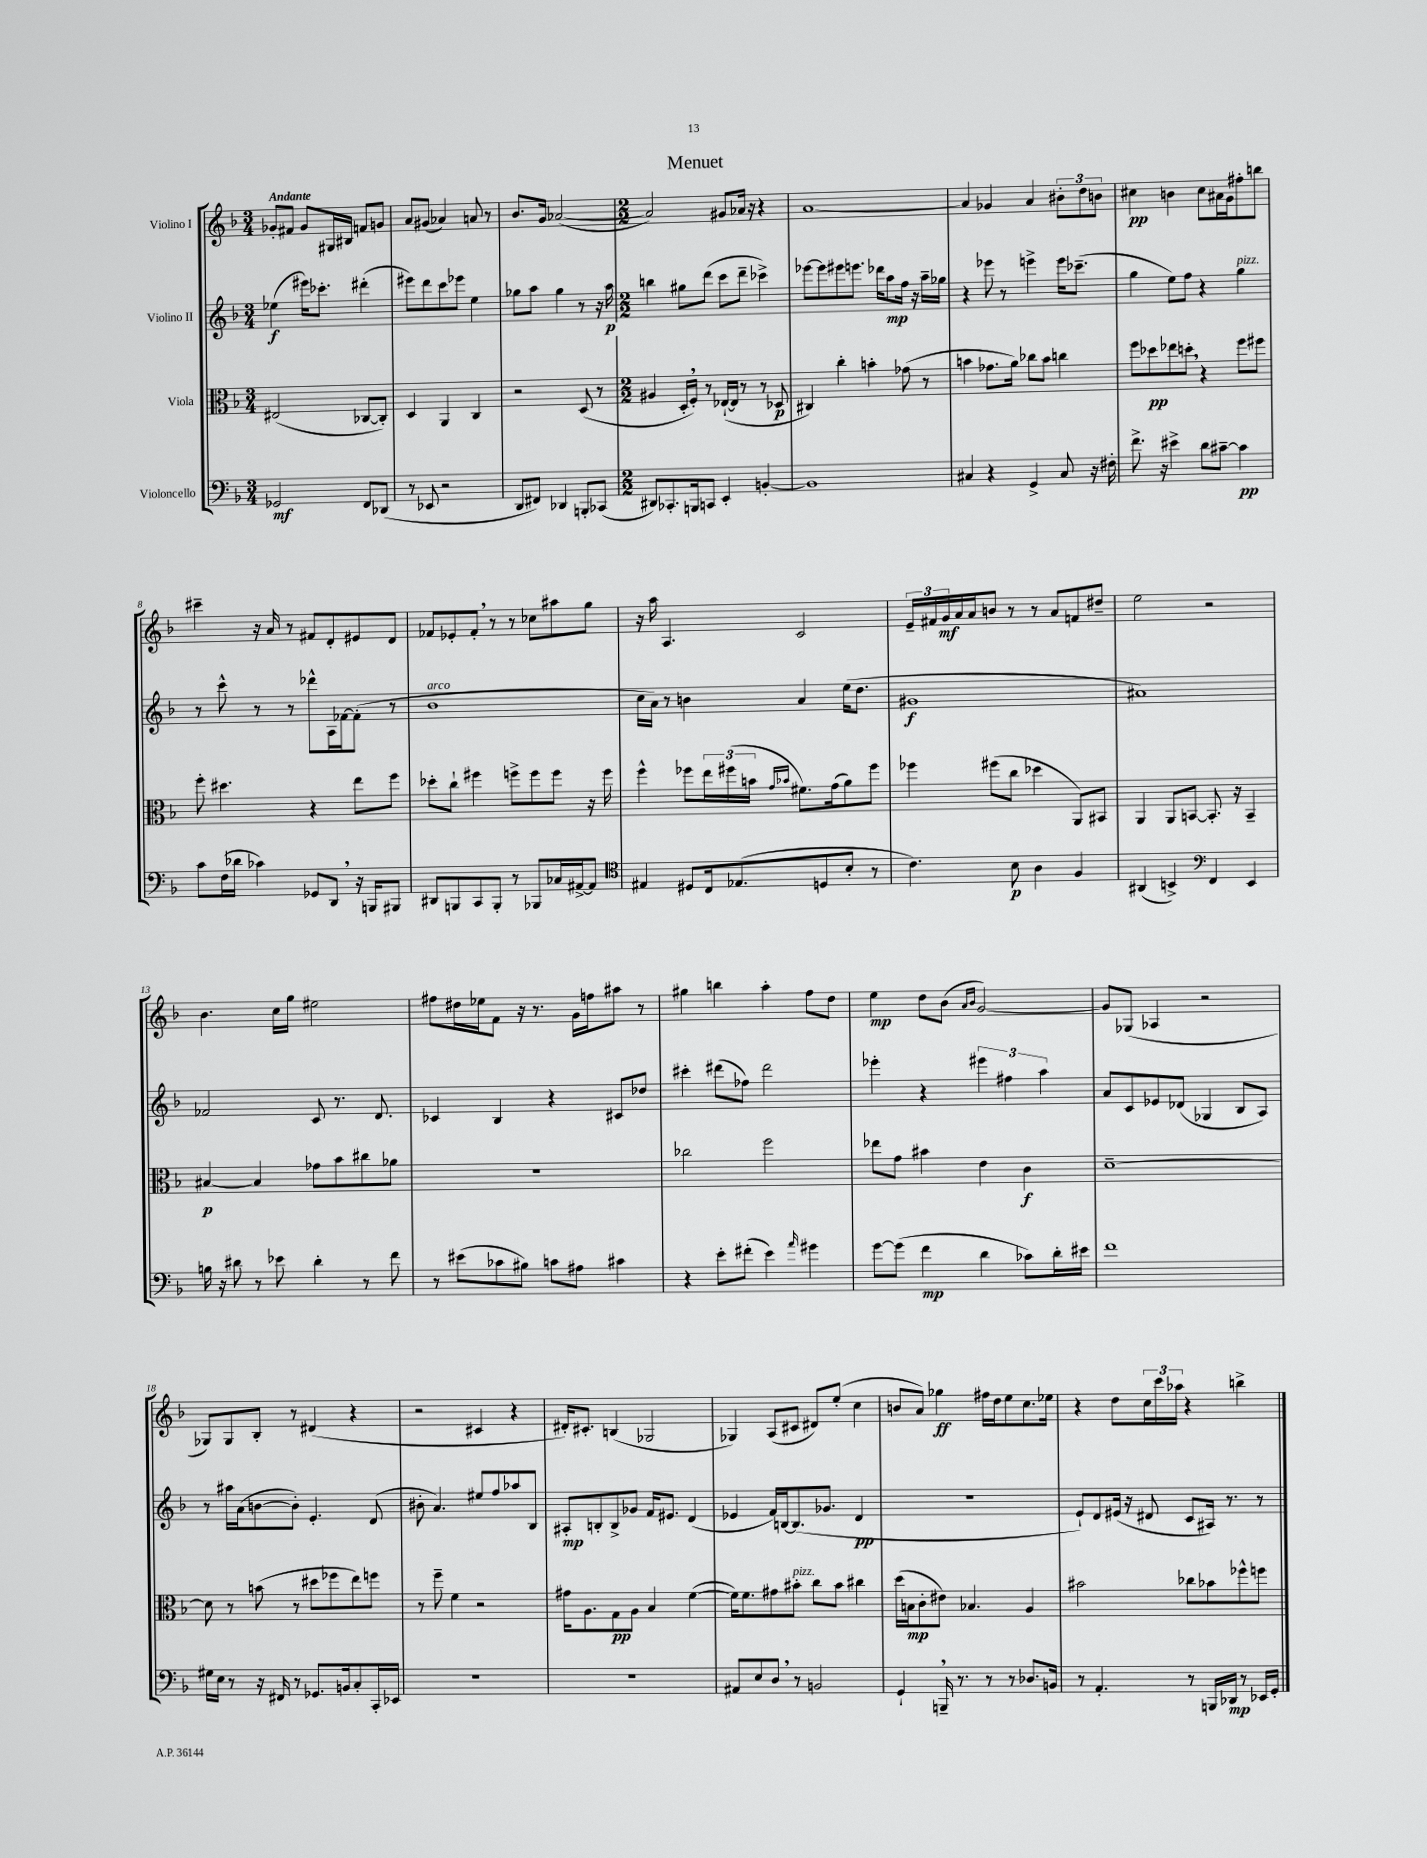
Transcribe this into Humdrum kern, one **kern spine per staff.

**kern	**dynam	**kern	**dynam	**kern	**dynam	**kern	**dynam
*part4	*part4	*part3	*part3	*part2	*part2	*part1	*part1
*staff4	*staff4	*staff3	*staff3	*staff2	*staff2	*staff1	*staff1
*I"Violoncello	*	*I"Viola	*	*I"Violino II	*	*I"Violino I	*
*clefF4	*	*clefC3	*	*clefG2	*	*clefG2	*
*k[b-]	*	*k[b-]	*	*k[b-]	*	*k[b-]	*
*M3/4	*	*M3/4	*	*M3/4	*	*M3/4	*
=1	=1	=1	=1	=1	=1	=1	=1
!	!	!	!	!	!	!LO:TX:a:B:t=Andante	!
2GG-X/	mf	(2E#X/	.	(4ee-X\	f	8g-X'/L	.
.	.	.	.	.	.	8f#X/J	.
.	.	.	.	16eee#X\KL)	.	8g-/L	.
.	.	.	.	8.ccc-X'\J	.	.	.
.	.	.	.	.	.	16G#X/L	.
.	.	.	.	.	.	16B#X/JJ	.
8FF/L	.	[8C-X/L	.	(4ddd#X'\	.	8fn/L	.
(8DD-X/J	.	8C-'/J])	.	.	.	8gn/J	.
=2	=2	=2	=2	=2	=2	=2	=2
8r	.	4D/	.	8eee#X\L)	.	8a/L	.
8EE-X/	.	.	.	8ddd\	.	(8g#X/J	.
2r	.	4AA/	.	8ccc\	.	4a-X/)	.
.	.	.	.	8eee-X\J	.	.	.
.	.	4C/	.	4ee\	.	8an/	.
.	.	.	.	.	.	8r	.
=3	=3	=3	=3	=3	=3	=3	=3
8DD/L	.	2r	.	8gg-X\L	.	8.b-/L	.
8FF#X/J)	.	.	.	8aa\J	.	.	.
.	.	.	.	.	.	16g/Jk	.
4DD-X/	.	.	.	4gg-\	.	([2a-X/	.
8BBBn'/L	.	(8D/	.	8r	.	.	.
(8CC-X/J	.	8r	.	16r	.	.	.
.	.	.	.	16aa\	p	.	.
=4	=4	=4	=4	=4	=4	=4	=4
*M2/2	*	*M2/2	*	*M2/2	*	*M2/2	*
8DD#X/L)	.	4A#X/	.	4bbn\	.	2a-/])	.
8.CC-X'/	.	.	.	.	.	.	.
.	.	16D'/LL	.	8gg#X\L	.	.	.
16BBBn/k	.	16F',/JJ)	.	.	.	.	.
8CCn/J	.	8r	.	(8ddd\J	.	.	.
4EE'/	.	([16E-X`/LL	.	8ccc\L	.	8g#X/L	.
.	.	16E-/JJ]	.	.	.	.	.
.	.	8r	.	8ddd~\J	.	16a-X/Jk	.
.	.	.	.	.	.	16r	.
[4BBn'/	.	8r	.	4ccc-X^\)	.	4r	.
.	.	8D-X/	p	.	.	.	.
=5	=5	=5	=5	=5	=5	=5	=5
1BB]	.	4C#X/)	.	[8eee-X\L	.	[1a	.
.	.	.	.	8eee-\]	.	.	.
.	.	4cc'\	.	8eee#X\	.	.	.
.	.	.	.	8.eeen\J	.	.	.
.	.	4bn'\	.	.	.	.	.
.	.	.	.	16ddd-X\KL	.	.	.
.	.	.	.	8aa\	mp	.	.
.	.	(8g-X\	.	16ff\Jk	.	.	.
.	.	.	.	16r	.	.	.
.	.	8r	.	16aa~\LL	.	.	.
.	.	.	.	16gg-X\JJ	.	.	.
=6	=6	=6	=6	=6	=6	=6	=6
4C#X/	.	4bn\	.	4r	.	4a/]	.
4r	.	8.g-X\L	.	8eee-X\	.	4g-X/	.
.	.	.	.	8r	.	.	.
.	.	16a\Jk)	.	.	.	.	.
4GG^/	.	8cc-X\L	.	4eeen^\	.	4a/	.
.	.	8b\J	.	.	.	.	.
8C#/	.	4ccn\	.	16eee\KL	.	12b#X'\L	.
.	.	.	.	(8.ccc-X~\J	.	.	.
.	.	.	.	.	.	12dd\	.
16r	.	.	.	.	.	.	.
.	.	.	.	.	.	12bn\J	.
16F#X'\	.	.	.	.	.	.	.
=7	=7	=7	=7	=7	=7	=7	=7
8.f^\	.	8ff\L	.	4gg\	.	4cc#X\	pp
.	.	8dd-X\	pp	.	.	.	.
16r	.	.	.	.	.	.	.
4e#X^\	.	8ee-X\	.	8ee\L)	.	4bn\	.
.	.	8ddn',\J	.	8ff\J	.	.	.
8d\L	.	4r	.	4r	.	8cc#\L	.
[8c#X~\J	.	.	.	.	.	16a#X\L	.
.	.	.	.	.	.	16g\J	.
!	!	!	!	!LO:TX:a:i:t=pizz.	!	!	!
4c#\]	pp	8ff\L	.	4gg\	.	8ff#X'\	.
.	.	8ff#X\J	.	.	.	8bbn\J	.
!!LO:LB:g=z
=8	=8	=8	=8	=8	=8	=8	=8
8c\L	.	8ff'\	.	8r	.	4ccc#X~\	.
(16F\L	.	4.dd#X\	.	8ccc^^\	.	.	.
16d-X\JJ	.	.	.	.	.	.	.
4c-X\)	.	.	.	8r	.	16r	.
.	.	.	.	.	.	16a/	.
.	.	.	.	8r	.	8r	.
8GG-X/L	.	4r	.	8ddd-X^^\L	.	8f#X/L	.
8DD,/J	.	.	.	16A\L	.	8d'/	.
.	.	.	.	[16f-X\J	.	.	.
16r	.	8ee\L	.	(8f-'\J]	.	8e#X/	.
16BBBn/KL	.	.	.	.	.	.	.
8BBB#X/J	.	8ff\J	.	8r	.	8d/J	.
=9	=9	=9	=9	=9	=9	=9	=9
!	!	!	!	!LO:TX:a:i:t=arco	!	!	!
8DD#X/L	.	8dd-X'\L	.	1b-	.	8f-X/L	.
8BBBn/	.	8cc`\J	.	.	.	8e-X'/	.
8CC/	.	4ff#X\	.	.	.	8f-',/J	.
8BBB'/J	.	.	.	.	.	8r	.
8r	.	8ffn^\L	.	.	.	8r	.
8BBB-X/L	.	8ff\	.	.	.	8cc-X\L	.
16C-X/L	.	8ff\J	.	.	.	8aa#X\	.
[16AA#X^/J	.	.	.	.	.	.	.
8AA#/J]	.	16r	.	.	.	8gg\J	.
.	.	16ff\	.	.	.	.	.
=10	=10	=10	=10	=10	=10	=10	=10
*clefC4	*	*	*	*	*	*	*
4E#X/	.	4ff^^\	.	16cc\LL	.	16r	.
.	.	.	.	16a\JJ)	.	16aa\	.
.	.	.	.	8r	.	4.A/	.
8D#X/L	.	8ff-X\L	.	4bn\	.	.	.
16C/k	.	24ee\L	.	.	.	.	.
.	.	(24ff#X\	.	.	.	.	.
(8.E-X/	.	.	.	.	.	.	.
.	.	24bn\JJ	.	.	.	.	.
.	.	16qqg/LL	.	.	.	.	.
.	.	16qqb-X/JJ	.	.	.	.	.
.	.	8.f#X\L)	.	4a/	.	2c/	.
8Dn/	.	.	.	.	.	.	.
.	.	(16g\k	.	.	.	.	.
8B-'/J	.	8a\)	.	(16ee\KL	.	.	.
.	.	.	.	8.dd\J	.	.	.
8r	.	8ff#\J	.	.	.	.	.
=11	=11	=11	=11	=11	=11	=11	=11
4.c\)	.	4ff-X\	.	1g#X	f	24e~/LL	.
.	.	.	.	.	.	24f#X/	.
.	.	.	.	.	.	24g/	mf
.	.	.	.	.	.	16a/	.
.	.	.	.	.	.	16a/J	.
.	.	(8ff#X\L	.	.	.	8bn/J	.
8B-\	p	8cc\J	.	.	.	8r	.
4A\	.	4dd-X\	.	.	.	8r	.
.	.	.	.	.	.	8a/L	.
4F/	.	8AA/L)	.	.	.	8fn/	.
.	.	8BB#X/J	.	.	.	8dd#X~/J	.
=12	=12	=12	=12	=12	=12	=12	=12
(4AA#X/	.	4AA/	.	1a#X)	.	2ee\	.
4BBn^/)	.	8AA/L	.	.	.	.	.
.	.	[8BBn/J	.	.	.	.	.
*clefF4	*	*	*	*	*	*	*
4FF/	.	8.BB'/]	.	.	.	2r	.
.	.	16r	.	.	.	.	.
4EE/	.	4BB~/	.	.	.	.	.
!!LO:LB:g=z
=13	=13	=13	=13	=13	=13	=13	=13
16Bn\	.	[4B#X/	p	2f-X/	.	4.b-\	.
16r	.	.	.	.	.	.	.
8d#X\	.	.	.	.	.	.	.
8r	.	4B#/]	.	.	.	.	.
8e-X\	.	.	.	.	.	16cc\LL	.
.	.	.	.	.	.	16gg\JJ	.
4d#'\	.	8g-X\L	.	8c/	.	2ee#X\	.
.	.	8b-\	.	8.r	.	.	.
8r	.	8cc#X\	.	.	.	.	.
.	.	.	.	8.d/	.	.	.
8f\	.	8a-X\J	.	.	.	.	.
=14	=14	=14	=14	=14	=14	=14	=14
8r	.	1r	.	4c-X/	.	8ff#X\L	.
(8e#X\L	.	.	.	.	.	16dd#X\L	.
.	.	.	.	.	.	16ee-X\J	.
8c-X\	.	.	.	4B-/	.	8f\J	.
8B#X\J)	.	.	.	.	.	16r	.
.	.	.	.	.	.	8.r	.
8cn\L	.	.	.	4r	.	.	.
8A#X\J	.	.	.	.	.	16g\LL	.
.	.	.	.	.	.	16ffn\J	.
4c#X\	.	.	.	8c#X/L	.	8aa#X\J	.
.	.	.	.	8dd-X/J	.	8r	.
=15	=15	=15	=15	=15	=15	=15	=15
4r	.	2cc-X\	.	4ccc#X'\	.	4gg#X\	.
8e'\L	.	.	.	(8ddd#X\L	.	4bbn\	.
(8f#X'\J	.	.	.	8ff-X\J)	.	.	.
4e\)	.	2ff\	.	2ddd#\	.	4aa'\	.
16qqa/	.	.	.	.	.	.	.
4g#X\	.	.	.	.	.	8ff\L	.
.	.	.	.	.	.	8dd\J	.
=16	=16	=16	=16	=16	=16	=16	=16
[8g\L	.	8ee-X\L	.	4eee-X'\	.	4ee\	mp
(8g\J]	.	8g\J	.	.	.	.	.
4f\	mp	4b#X\	.	4r	.	8dd\L	.
.	.	.	.	.	.	(8b-\J	.
.	.	.	.	.	.	16qqa/LL	.
.	.	.	.	.	.	16qqb-/JJ	.
4d\	.	4e\	.	6eee#X\	.	[2g/)	.
.	.	.	.	6ff#X\	.	.	.
8c-X\L)	.	4c\	f	.	.	.	.
.	.	.	.	6aa\	.	.	.
16d'\L	.	.	.	.	.	.	.
16e#X\JJ	.	.	.	.	.	.	.
=17	=17	=17	=17	=17	=17	=17	=17
1f	.	[1d~	.	8a/L	.	8g/L]	.
.	.	.	.	8c/	.	(8G-X/J	.
.	.	.	.	8e-X/	.	4A-X/	.
.	.	.	.	(8d-X/J	.	.	.
.	.	.	.	4G-X/	.	2r	.
.	.	.	.	8B-/L	.	.	.
.	.	.	.	8A/J)	.	.	.
!!LO:LB:g=z
=18	=18	=18	=18	=18	=18	=18	=18
16G#X\LL	.	8d\]	.	8r	.	8G-X/L)	.
16E\JJ	.	.	.	.	.	.	.
8r	.	8r	.	16aa#X\LL	.	8G-/	.
.	.	.	.	(16a\J	.	.	.
16r	.	(8bn\	.	[8bn\	.	8B-'/J	.
16FF#X/	.	.	.	.	.	.	.
8r	.	8r	.	8b'\J])	.	8r	.
8.GG-X/L	.	8dd#X\L	.	4.e'/	.	(4d#X/	.
.	.	8ff-X\	.	.	.	.	.
16BBn/k	.	.	.	.	.	.	.
8C'/	.	8ee\)	.	.	.	4r	.
16CC'/L	.	8ffn\J	.	(8d/	.	.	.
16EE-X/JJ	.	.	.	.	.	.	.
=19	=19	=19	=19	=19	=19	=19	=19
1r	.	8r	.	8b#X'\	.	2r	.
.	.	8ff~\	.	4.a/)	.	.	.
.	.	4f\	.	.	.	.	.
.	.	2r	.	8ee#X/L	.	4c#X/	.
.	.	.	.	8ff/	.	.	.
.	.	.	.	8aa-X/	.	4r	.
.	.	.	.	8B-/J	.	.	.
=20	=20	=20	=20	=20	=20	=20	=20
1r	.	16g#X\KL	.	8A#X'/L	mp	16d#X'/KL)	.
.	.	8.A\	.	.	.	8.c#X'/J	.
.	.	.	.	8Bn'/	.	.	.
.	.	8G\	pp	8B^/	.	(4Bn/	.
.	.	8A\J	.	8g-X/J	.	.	.
.	.	4B-/	.	16f/KL	.	2G-X/	.
.	.	.	.	8.e#X/J	.	.	.
.	.	([4f\	.	(4d/	.	.	.
=21	=21	=21	=21	=21	=21	=21	=21
8AA#X/L	.	16f\KL])	.	4e-X/	.	4G-X/)	.
.	.	8.f\	.	.	.	.	.
8E/	.	.	.	.	.	.	.
8D,/J	.	8g#X\	.	16f/LL)	.	(8A/L	.
.	.	.	.	[16Bn/J	.	.	.
!	!	!LO:TX:a:i:t=pizz.	!	!	!	!	!
8r	.	8b#X'\J	.	(8.B/]	.	8c#X/J	.
2BBn/	.	8cc\L	.	.	.	8d#X/L)	.
.	.	.	.	8.g-X/J	.	.	.
.	.	8b#\J	.	.	.	(8ee'/J	.
.	.	4cc#X\	.	4d/	pp	4cc\	.
=22	=22	=22	=22	=22	=22	=22	=22
4GG`/	.	(16dd\LL	.	1r	.	8bn/L	.
.	.	16Bn\J	mp	.	.	.	.
.	.	8c'\	.	.	.	8a/J)	.
16BBBn~,/	.	8e#X\J)	.	.	.	4gg-X\	ff
8.r	.	.	.	.	.	.	.
.	.	4.B-X/	.	.	.	.	.
8r	.	.	.	.	.	16ff#X\LL	.
.	.	.	.	.	.	16dd\J	.
8r	.	.	.	.	.	8ee\	.
8.D-X/L	.	4A/	.	.	.	8.cc\	.
16BBn/Jk	.	.	.	.	.	16ee-X\Jk	.
=23	=23	=23	=23	=23	=23	=23	=23
8r	.	2b#X\	.	8e`/L)	.	4r	.
4.AA'/	.	.	.	8d/	.	.	.
.	.	.	.	(16e#X/Jk	.	8dd\L	.
.	.	.	.	16r	.	.	.
.	.	.	.	8d#X/	.	24cc\L	.
.	.	.	.	.	.	24ccc\	.
.	.	.	.	.	.	24aa-X\JJ	.
8r	.	8cc-X\L	.	8c/L	.	4r	.
16BBBn/LL	.	8b-X\	.	16A#X/Jk)	.	.	.
16DD-X/JJ	mp	.	.	8.r	.	.	.
8r	.	8ff-X^^\	.	.	.	4bbn^\	.
16EE-X/LL	.	8ffn\J	.	8r	.	.	.
16GG'/JJ	.	.	.	.	.	.	.
==	==	==	==	==	==	==	==
*-	*-	*-	*-	*-	*-	*-	*-
